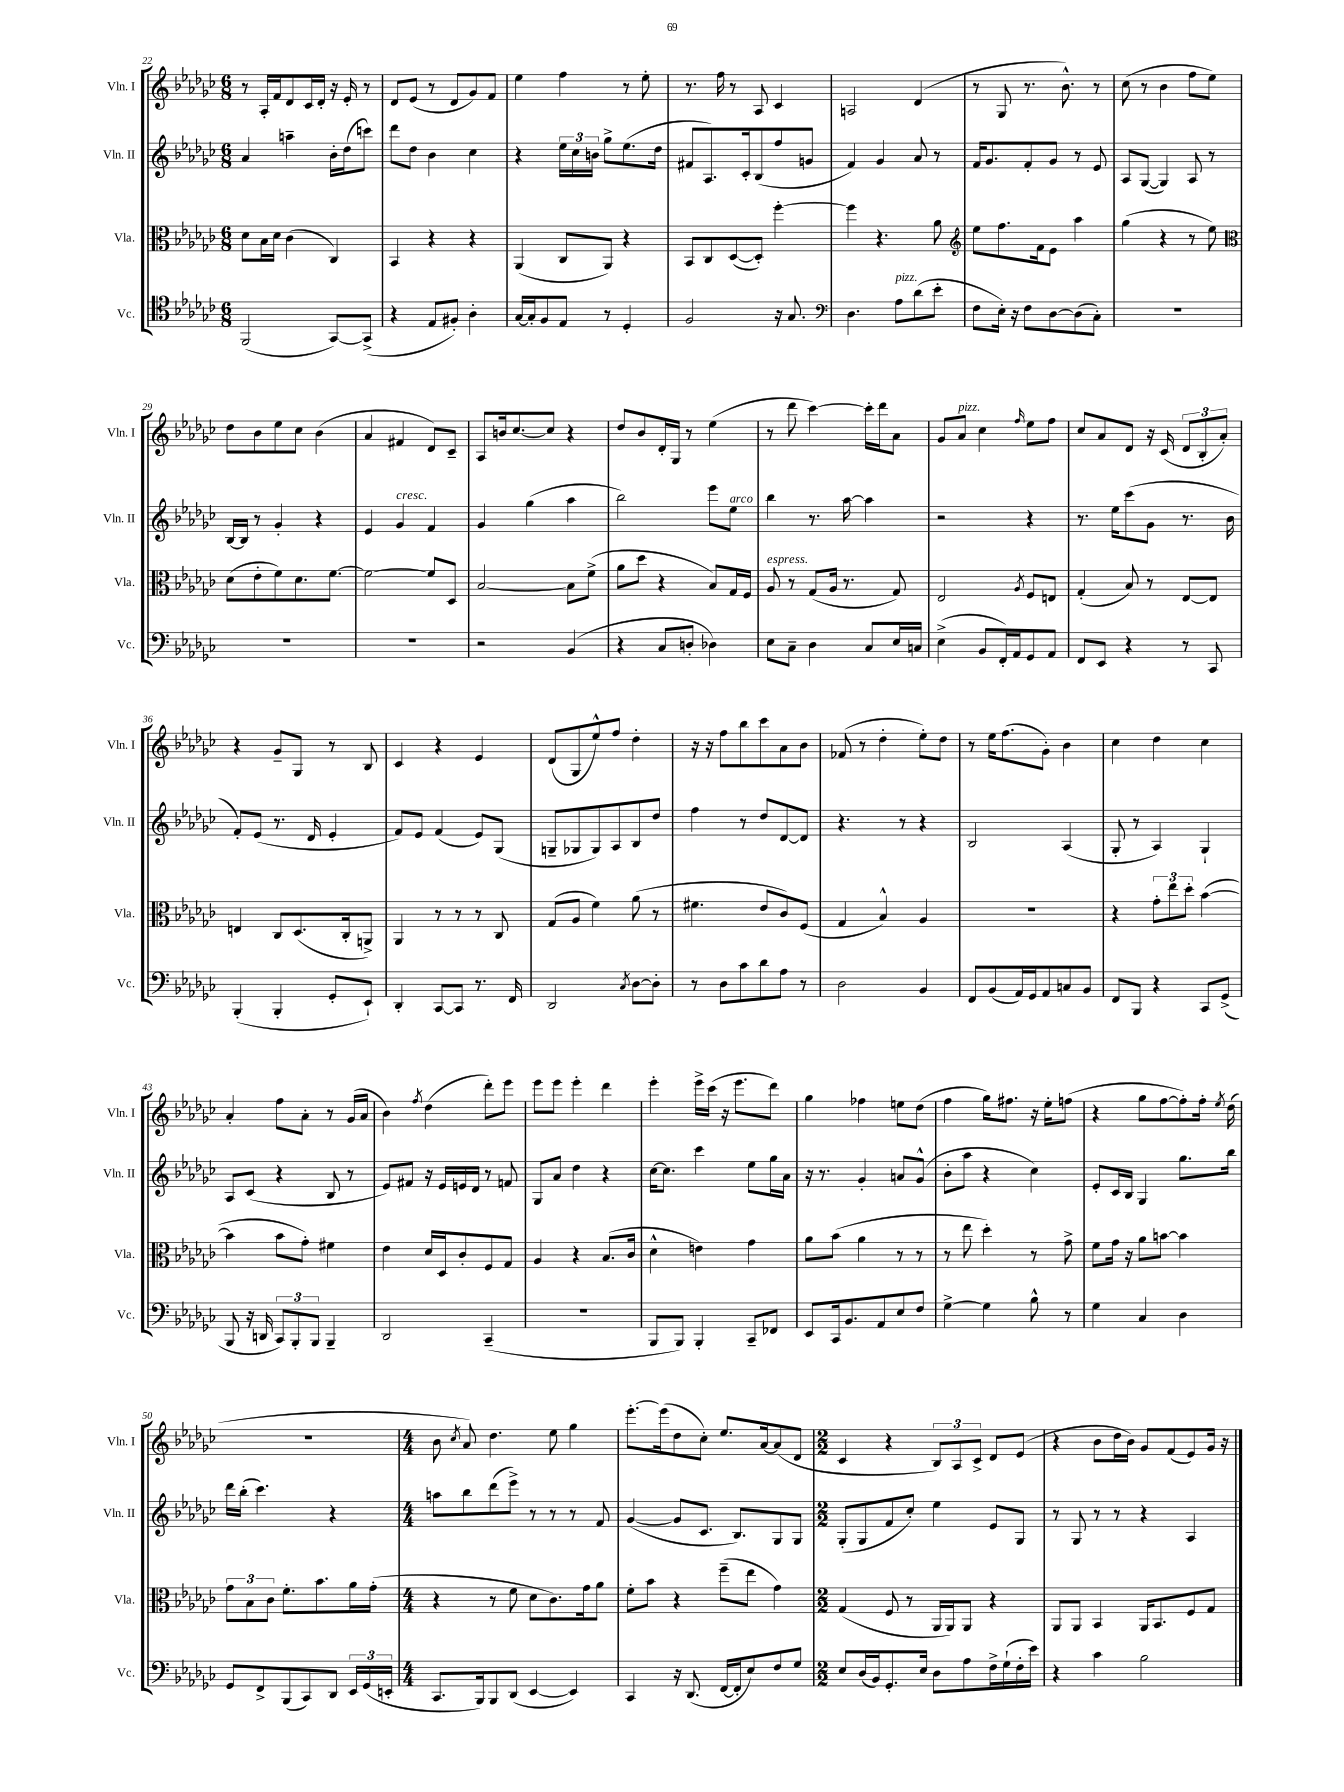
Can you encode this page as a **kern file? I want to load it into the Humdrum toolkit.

**kern	**kern	**kern	**kern
*staff4	*staff3	*staff2	*staff1
*clefC4	*clefC3	*clefG2	*clefG2
*k[b-e-a-d-g-c-]	*k[b-e-a-d-g-c-]	*k[b-e-a-d-g-c-]	*k[b-e-a-d-g-c-]
*M6/8	*M6/8	*M6/8	*M6/8
(2FF/	8d-\L	4a-/	8r
.	16B-\L	.	16A-'/LL
.	16d-\JJ	.	16f/J
.	(4c-\	4aa~\	8d-/
.	.	.	16c-/L
.	.	.	16d-'/JJ
[8GG-/L)	4C-/)	16b-'\LL	16r
.	.	(16dd-\J	16e-'/
(8GG-^/]J	.	8ccc\J)	8r
=	=	=	=
4r	4BB-/	8ddd-\L	8d-/L
.	.	8dd-\J	(8e-/J
8E-/L	4r	4b-\	8r
8F#'/J)	.	.	8d-/L
4A-'\	4r	4cc-\	8g-/)
.	.	.	8f/J
=	=	=	=
[16G-/LL	(4AA-/	4r	4ee-\
16G-'/]J	.	.	.
8F/	.	.	.
8E-/J	8C-/L	24ee-\LL	4ff\
.	.	24cc-\	.
.	.	24b\JJ	.
8r	8AA-/J)	8gg-^\L	.
4D-'/	4r	(8.ee-\	8r
.	.	.	8ee-'\
.	.	16dd-\Jk	.
=	=	=	=
2F/	8BB-/L	8f#/L	8.r
.	8C-/	8.A-/)	.
.	.	.	16ff\
.	([8D-/	.	8r
.	.	16c-'/k	.
.	8D-'/]J)	(8B-/	8A-/
16r	[4ff'\	8ff/	4c-/
8.G-/	.	.	.
.	.	8g/J	.
=	=	=	=
*clefF4	*	*	*
4.D-\	4ff\]	4f/)	2A/
.	4.r	4g-/	.
8A-\L	.	.	.
(8d-\	.	8a-/	(4d-/
8e-'\J	8a-\	8r	.
=	=	=	=
*	*clefG2	*	*
8F\L	8ee-\L	16f/LK	8r
.	.	8.g-/	.
16E-'\Jk)	8.ff\	.	8G-/
16r	.	.	.
8F\L	.	8f'/	8.r
.	16f\k	.	.
[8D-\	8e-\J	8g-/J	.
.	.	.	8.b-^^\)
(8D-\]	4aa-\	8r	.
8C-'\J)	.	8e-/	8r
=	=	=	=
2.r	(4gg-\	8A-/L	(8cc-\
.	.	([8G-/J	8r
.	4r	4G-/])	4b-\
.	8r	8A-/	8ff\L
.	8ee-\)	8r	8ee-\J)
=	=	=	=
*	*clefC3	*	*
2.r	(8d-\L	[16B-/LL	8dd-\L
.	.	16B-/]JJ	.
.	8e-'\	8r	8b-\
.	8f\)	4g-'/	8ee-\
.	8.d-\	.	8cc-\J
.	.	4r	(4b-\
.	[8.f\J	.	.
=	=	=	=
2.r	2f\_	4e-/	4a-/
.	.	4g-/	4f#/
.	8f/]L	4f/	8d-/L)
.	8D-/J	.	8c-~/J
=	=	=	=
2r	[2B-/	4g-/	8A-/L
.	.	.	16b/k
.	.	.	[8.cc-/
.	.	(4gg-\	.
.	.	.	8cc-/]J
(4BB-/	8B-\]L	4aa-\	4r
.	(8f^\J	.	.
=	=	=	=
4r	8a-\L	2bb-\)	8dd-/L
.	8dd-\J	.	8b-/
8C-/L	4r	.	16d-'/L
.	.	.	16G-/JJ
8D'/J	.	.	8r
4D-\)	8B-/L)	8eee-\L	(4ee-\
.	16G-/L	8ee-\J	.
.	16F/JJ	.	.
=	=	=	=
8E-\L	8A-/	4bb-\	8r
8C-~\J	8r	.	8ddd-\
4D-\	(8G-/L	8.r	[4ccc-\)
.	16A-/Jk	.	.
.	8.r	[16aa-\	.
8C-/L	.	4aa-\]	16ccc-'\]LL
.	.	.	16ddd-\J
16E-/L	8G-/)	.	8a-\J
16C/JJ	.	.	.
=	=	=	=
(4E-^\	2E-/	2r	8g-/L
.	.	.	8a-/J
8BB-/L	.	.	4cc-\
16FF'/L)	.	.	.
16AA-/J	.	.	.
.	8qA-/	.	16qqff/
8GG-/	8F/L	4r	8ee-\L
8AA-/J	8E/J	.	8ff\J
=	=	=	=
8FF/L	(4G-'/	8.r	8cc-/L
8EE-/J	.	.	8a-/
.	.	16ee-\LK	.
4r	8B-/)	(8ccc-\	8d-/J
.	8r	8g-\J	16r
.	.	.	(16c-/
8r	[8E-/L	8.r	12d-/L
.	.	.	12B-'/
8CC-/	8E-/]J	.	.
.	.	.	12a-'/J)
.	.	16b-\	.
=	=	=	=
(4BBB-'/	4E/	8f'/L)	4r
.	.	(8e-/J	.
4BBB-'/	8C-/L	8.r	8g-~/L
.	(8.D-/	.	8G-/J
.	.	16d-/	.
8GG-'/L	.	4e-'/	8r
.	16C-'/k	.	.
8EE-`/J)	8AA^/J)	.	8B-/
=	=	=	=
4DD-'/	4AA-/	8f/L)	4c-/
.	.	8e-/J	.
[8CC-/L	8r	(4f/	4r
8CC-/]J	8r	.	.
8.r	8r	8e-/L)	4e-/
.	8C-/	(8G-/J	.
16FF/	.	.	.
=	=	=	=
2DD-/	(8G-/L	8G~/L	(8d-/L
.	8A-/J	8G-/	8G-/
.	4f\)	8G-/)	8ee-^^/)
.	.	8A-/	8ff/J
8qC-/	.	.	.
[8D-\L	(8a-\	8B-/	4dd-'\
8D-'\]J	8r	8dd-/J	.
=	=	=	=
8r	4.f#\	4ff\	16r
.	.	.	16r
8D-\L	.	.	8ff\L
8c-\	.	8r	8bb-\
8d-\	8e-/L	8dd-/L	8ccc-\
8A-\J	8c-/)	[8d-/	8a-\
8r	(8F/J	8d-/]J	8b-\J
=	=	=	=
2D-\	4G-/	4.r	(8f-/
.	.	.	8r
.	4B-^^/)	.	4dd-'\
.	.	8r	.
4BB-/	4A-/	4r	8ee-'\L)
.	.	.	8dd-\J
=	=	=	=
8FF/L	2.r	2B-/	8r
(8BB-/	.	.	16ee-\LK
.	.	.	(8.ff\
16AA-/L)	.	.	.
16GG-/J	.	.	.
8AA-/	.	.	8g-'\J)
8C/	.	(4A-/	4b-\
8BB-/J	.	.	.
=	=	=	=
8FF/L	4r	8G-'/	4cc-\
8BBB-/J	.	8r	.
4r	12g-'\L	4A-/)	4dd-\
.	12ee-\	.	.
.	12dd-'\J	.	.
8CC-/L	([4b-\	4G-`/	4cc-\
(8GG-^/J	.	.	.
=	=	=	=
8BBB-/	4b-\]	8A-/L	4a-'/
16r	.	(8c-/J	.
16DD/	.	.	.
12CC-/L)	8b-\L	4r	8ff\L
12BBB-'/	.	.	.
.	8g-'\J)	.	8a-'\J
12BBB-/J	.	.	.
4BBB-~/	4f#\	8B-/	8r
.	.	8r	(16g-/LL
.	.	.	16a-/JJ
=	=	=	=
2DD-/	4e-\	8e-/L)	4b-\)
.	.	8f#/J	.
.	.	.	8qff/
.	16d-/LL	16r	(4dd-\
.	16D-/J	16e-/LL	.
.	8c-'/	16e/	.
.	.	16d-/JJ	.
(4CC-~/	8F/	8r	8ddd-'\L)
.	8G-/J	8f/	8eee-\J
=	=	=	=
2.r	4A-/	8G-/L	8eee-\L
.	.	8a-/J	8eee-\J
.	4r	4dd-\	4eee-'\
.	(8.B-/L	4r	4ddd-\
.	16c-/Jk	.	.
=	=	=	=
8BBB-/L	4d-^^\	[16cc-\LK	4eee-'\
.	.	8.cc-\]J	.
8BBB-/J)	.	.	.
4BBB-'/	4e\)	4ccc-\	16eee-^\LL
.	.	.	(16ccc-\JJ
.	.	.	16r
.	.	.	8.eee-\L
8CC-~/L	4g-\	8ee-\L	.
8FF-/J	.	16gg-\L	8ddd-\J)
.	.	16a-\JJ	.
=	=	=	=
8EE-/L	8a-\L	16r	4gg-\
.	.	8.r	.
16CC-/k	(8b-\J	.	.
8.BB-/	.	.	.
.	4a-\	4g-'/	4ff-\
8AA-/	.	.	.
8E-/	8r	8a/L	8ee\L
8F/J	8r	(8g-^^/J	(8dd-\J
=	=	=	=
[4G-^\	8r	8b-'\L	4ff\
.	8ee-\	8aa-\J	.
4G-\]	4dd-'\)	4r	16gg-\LK)
.	.	.	8.ff#\J
8B-^^\	8r	4cc-\)	16r
.	.	.	16ee-'\LK
8r	8g-^\	.	(8ff\J
=	=	=	=
4G-\	8f\L	8e-'/L	4r
.	16g-\Jk	16c-/L	.
.	16r	16B-/JJ	.
4C-/	8a-\L	4G-/	8gg-\L
.	[8b\J	.	[8ff\
4D-\	4b\]	8.gg-\L	8ff'\])
.	.	.	16ff'\Jk
.	.	.	8qee-/
.	.	16bb-\Jk	(16dd-\
=	=	=	=
8GG-/L	12g-\L	16ddd-\LL	2.r
.	.	(16bb-'\JJ	.
.	12B-\	.	.
8FF^/	.	4.ccc-\)	.
.	12c-\J	.	.
(8BBB-/	8.f'\L	.	.
8CC-/)	.	.	.
.	8.b-\	.	.
8DD-/J	.	4r	.
24EE-/LL	16a-\L	.	.
(24GG-/	.	.	.
.	(16g-'\JJ	.	.
24EE'/JJ	.	.	.
=	=	=	=
*M4/4	*M4/4	*M4/4	*M4/4
8.CC-/L	4r	8aa\L	8b-\
.	.	.	8qcc-/
.	.	8bb-\	8a-/)
16BBB-/k)	.	.	.
8BBB-/	8r	(8ddd-\	4.dd-\
(8DD-/J	8f\	8eee-^\J)	.
[4EE-/	8d-\L	8r	.
.	8.c-\)	8r	8ee-\
4EE-/])	.	8r	4gg-\
.	16g-\k	.	.
.	8a-\J	8f/	.
=	=	=	=
4CC-/	8f'\L	([4g-/	[8.eee-'\L
.	8b-\J	.	.
.	.	.	(16eee-\]k
16r	4r	8g-/]L	8dd-\
(8.DD-/	.	.	.
.	.	8.c-/J	8cc-'\J)
[16FF/LL	(8ff~\L	.	8.ee-/L
16FF'/]J	.	8.B-/L)	.
8E-/)	8ee-\J	.	.
.	.	.	[16a-/k
8F/	4g-\)	8G-/	(8a-/]
8G-/J	.	8G-/J	8d-/J
=	=	=	=
*M2/2	*M2/2	*M2/2	*M2/2
8E-/L	(4G-/	(8G-'/L	4c-/
(16D-/L	.	8G-/	.
16BB-/J)	.	.	.
8.GG-'/	8F/	8f/	4r
.	8r	8cc-'/J)	.
16E-/Jk	.	.	.
8D-\L	16AA-/LL	4ee-\	12B-/L)
.	16AA-/J)	.	.
.	.	.	12A-/
8A-\	8AA-/J	.	.
.	.	.	12c-^/J
16F^\L	4r	8e-/L	8d-/L
(16G-`\	.	.	.
16F'\	.	8G-/J	(8e-/J
16e-\JJ)	.	.	.
=	=	=	=
4r	8AA-/L	8r	4r
.	8AA-/J	8G-/	.
4c-\	4BB-/	8r	8b-\L
.	.	8r	16dd-\L
.	.	.	16b-\JJ)
2B-\	16AA-/LK	4r	8g-/L
.	8.BB-/	.	.
.	.	.	(8f/
.	8F/	4A-/	8e-/)
.	8G-/J	.	16g-/Jk
.	.	.	16r
==	==	==	==
*-	*-	*-	*-
